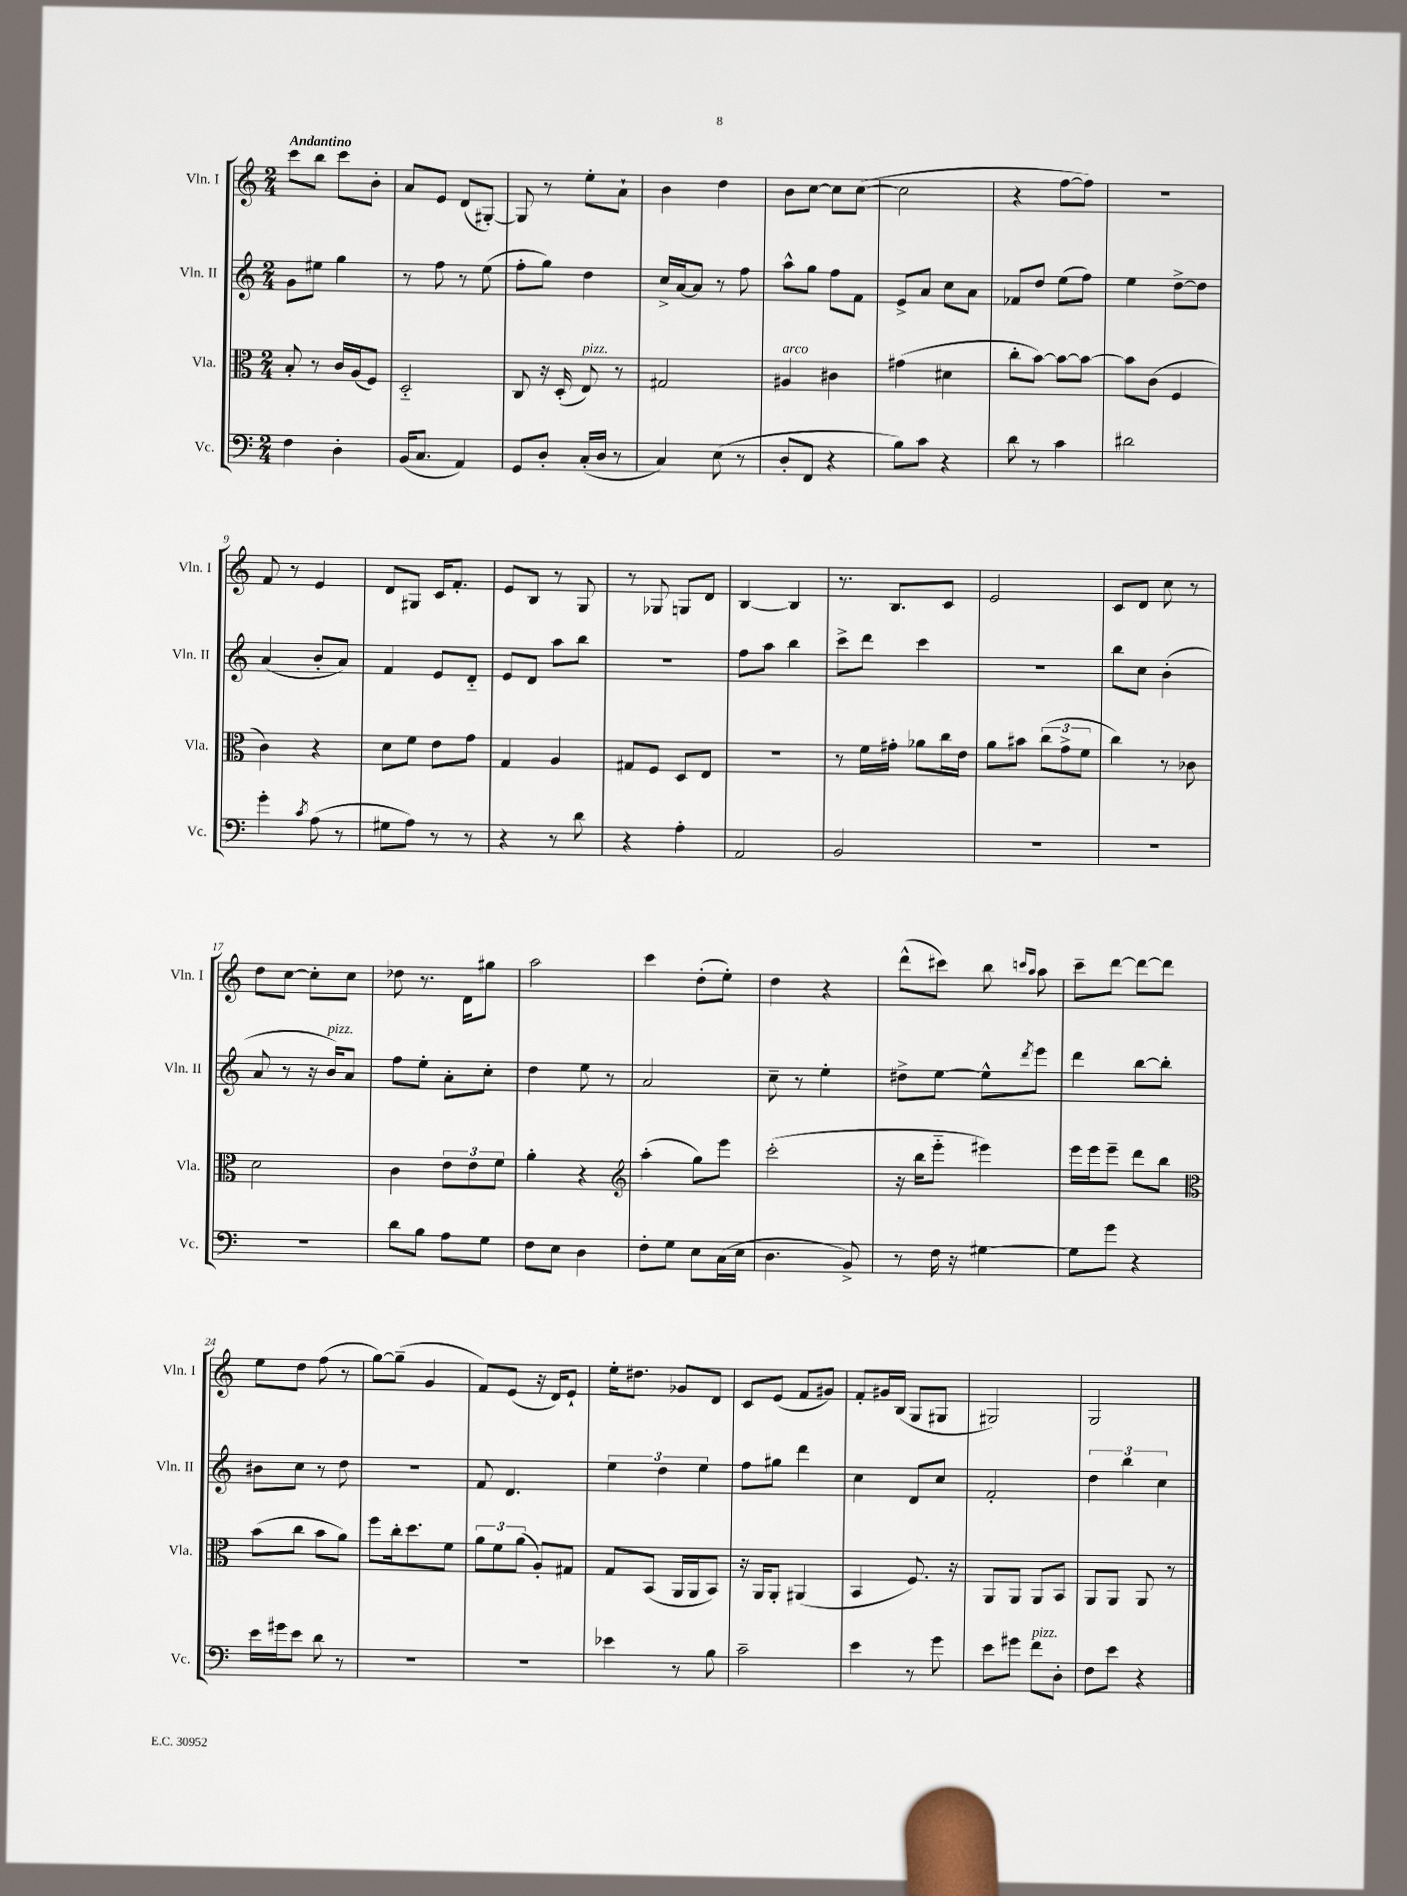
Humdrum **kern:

**kern	**kern	**kern	**kern
*part4	*part3	*part2	*part1
*staff4	*staff3	*staff2	*staff1
*I"Vc.	*I"Vla.	*I"Vln. II	*I"Vln. I
*I'Vc.	*I'Vla.	*I'Vln. II	*I'Vln. I
*clefF4	*clefC3	*clefG2	*clefG2
*k[]	*k[]	*k[]	*k[]
*M2/4	*M2/4	*M2/4	*M2/4
=1	=1	=1	=1
!	!	!	!LO:TX:a:B:t=Andantino
4F\	8B'/	8g\L	8ccc\L
.	8r	8ee#X\J	8bb\J
4D'\	16c/LL	4gg\	8ccc\L
.	(16A/J	.	.
.	8F/J)	.	8b'\J
=2	=2	=2	=2
(16BB/KL	2D/	8r	8a/L
8.C/J	.	.	.
.	.	8ff\	8e/J
4AA/)	.	8r	(8d/L
.	.	(8ee\	[8G#X'/J)
=3	=3	=3	=3
8GG/L	8C/	8ff'\L	8G#/]
8D'/J	16r	8gg\J)	8r
.	(16D'/	.	.
!	!LO:TX:a:i:t=pizz.	!	!
(16C'/LL	8E/)	4dd\	8ee'\L
16D/JJ	.	.	.
8r	8r	.	8a`\J
=4	=4	=4	=4
4C/)	2G#X/	16cc^/LL	4b\
.	.	[16a/J	.
.	.	8a/J]	.
(8E\	.	8r	4dd\
8r	.	8ff\	.
=5	=5	=5	=5
!	!LO:TX:a:i:t=arco	!	!
8D'/L	4A#X/	8aa^^\L	8b\L
8FF/J	.	8gg\J	[8cc\J
4r	4c#X\	8ff\L	8cc\L]
.	.	8f\J	([8cc\J
=6	=6	=6	=6
8B\L)	(4g#X\	8e^/L	2cc\]
8c\J	.	8a/J	.
4r	4d#X\	8cc\L	.
.	.	8a\J	.
=7	=7	=7	=7
8d\	8cc'\L	8f-X/L	4r
8r	[8b\J)	8dd/J	.
4c\	8b\L_	(8ee\L	[8ff\L
.	8b\J_	8ff\J)	8ff\J])
=8	=8	=8	=8
2d#X\	8b\L]	4ee\	2r
.	(8c\J	.	.
.	4F/	[8dd^\L	.
.	.	8dd\J]	.
!!LO:LB:g=z
=9	=9	=9	=9
4g'\	4c\)	(4a/	8f/
.	.	.	8r
8qc/	.	.	.
(8A\	4r	8b'/L	4e/
8r	.	8a/J)	.
=10	=10	=10	=10
8G#X\L	8d\L	4f/	8d/L
8A\J)	8f\J	.	8G#X/J
8r	8e\L	8e/L	16c/KL
.	.	.	8.f'/J
8r	8g\J	8d/J	.
=11	=11	=11	=11
4r	4G/	8e/L	8e/L
.	.	8d/J	8B/J
8r	4A/	8aa\L	8r
8d\	.	8bb\J	8G/
=12	=12	=12	=12
4r	8G#X/L	2r	8r
.	8F/J	.	8G-X/
4A'\	8D/L	.	8Gn/L
.	8E/J	.	8d/J
=13	=13	=13	=13
2AA/	2r	8ff\L	[4B/
.	.	8aa\J	.
.	.	4bb\	4B/]
=14	=14	=14	=14
2BB/	8r	8ccc^\L	8.r
.	16f\LL	8ddd\J	.
.	16g#X'\JJ	.	8.B/L
.	8a-X\L	4ccc\	.
.	16cc\L	.	8c/J
.	16e\JJ	.	.
=15	=15	=15	=15
2r	8a\L	2r	2e/
.	8b#X\J	.	.
.	(12cc\L	.	.
.	12g^\	.	.
.	12f\J	.	.
=16	=16	=16	=16
2r	4cc\)	8bb\L	8c/L
.	.	8cc\J	8d/J
.	8r	(4b'\	8cc\
.	8c-X\	.	8r
!!LO:LB:g=z
=17	=17	=17	=17
2r	2d\	8a/	8dd\L
.	.	8r	[8cc\J
.	.	16r	8cc'\L]
!	!	!LO:TX:a:i:t=pizz.	!
.	.	16b/KL)	.
.	.	8a/J	8cc\J
=18	=18	=18	=18
8d\L	4c\	8ff\L	8dd-X\
8B\J	.	8ee'\J	8.r
8A\L	12e\L	8a'\L	.
.	.	.	16d\KL
.	12e\	.	.
8G\J	.	8cc'\J	8gg#X\J
.	12f\J	.	.
=19	=19	=19	=19
8F\L	4a'\	4dd\	2aa\
8E\J	.	.	.
4D\	4r	8ee\	.
.	.	8r	.
=20	=20	=20	=20
*	*clefG2	*	*
8F'\L	(4aa'\	2a/	4ccc\
8G\J	.	.	.
8E\L	8gg\L)	.	(8dd'\L
(16C\L	8eee\J	.	8ee'\J)
16E\JJ	.	.	.
=21	=21	=21	=21
4.D\	(2ccc'\	8cc~\	4dd\
.	.	8r	.
.	.	4ee'\	4r
8BB^/)	.	.	.
=22	=22	=22	=22
8r	16r	8dd#X^\L	(8ddd^^\L
.	16bb\KL	.	.
16F\	8eee\J	[8ee\J	8ccc#X\J)
16r	.	.	.
[4G#X\	4eee#X\)	8ee^^\L]	8bb\
.	.	.	16qqcccn/LL
.	.	8qddd/	16qqaa/JJ
.	.	8eee\J	8aa\
=23	=23	=23	=23
8G#\L]	16eee\LL	4ddd\	8ccc~\L
.	16eee\J	.	.
8g\J	8eee~\J	.	[8ddd\J
4r	8ddd\L	[8bb\L	8ddd\L_
.	8bb\J	8bb'\J]	8ddd\J]
!!LO:LB:g=z
=24	=24	=24	=24
*	*clefC3	*	*
16e\LL	(8b\L	8b#X\L	8ee\L
16g#X\J	.	.	.
8e\J	8cc\J	8cc\J	8dd\J
8d\	8b\L	8r	(8ff\
8r	8a\J)	8dd\	8r
=25	=25	=25	=25
2r	8ff\L	2r	[8gg\L)
.	16cc'\k	.	(8gg~\J]
.	8.dd\	.	.
.	.	.	4g/
.	8f\J	.	.
=26	=26	=26	=26
2r	12a\L	8f/	8f/L)
.	12f\	.	.
.	.	4.d/	(8e/J
.	(12a\J	.	.
.	8A'/L)	.	16r
.	.	.	16d/KL)
.	8G#X/J	.	8e`/J
=27	=27	=27	=27
4e-X\	8G/L	6ee\	16ee'\KL
.	.	.	8.dd#X\J
.	(8BB/J	.	.
.	.	6dd\	.
8r	16AA/LL	.	8g-X/L
.	16AA/J	.	.
.	.	6ee\	.
8B\	8BB/J)	.	8d/J
=28	=28	=28	=28
2c~\	16r	8ff\L	8c/L
.	16AA/KL	.	.
.	8AA'/J	8gg#X\J	(8e/J
.	(4AA#X/	4ddd\	8f/L
.	.	.	8g#X/J)
=29	=29	=29	=29
4e\	4BB/	4cc\	8f'/L
.	.	.	16g#X/L
.	.	.	(16B/JJ
8r	8.F/)	8d/L	8G/L
8g\	.	8cc/J	8G#X/J
.	16r	.	.
=30	=30	=30	=30
8e\L	8AA/L	2f'/	2G#X/)
8g#X\J	8AA/J	.	.
!LO:TX:a:i:t=pizz.	!	!	!
8f\L	8AA/L	.	.
8D'\J	8BB/J	.	.
=31	=31	=31	=31
8F\L	8AA/L	6dd\	2G/
8e\J	8AA/J	.	.
.	.	6bb\	.
4r	8AA/	.	.
.	.	6cc\	.
.	8r	.	.
==	==	==	==
*-	*-	*-	*-
